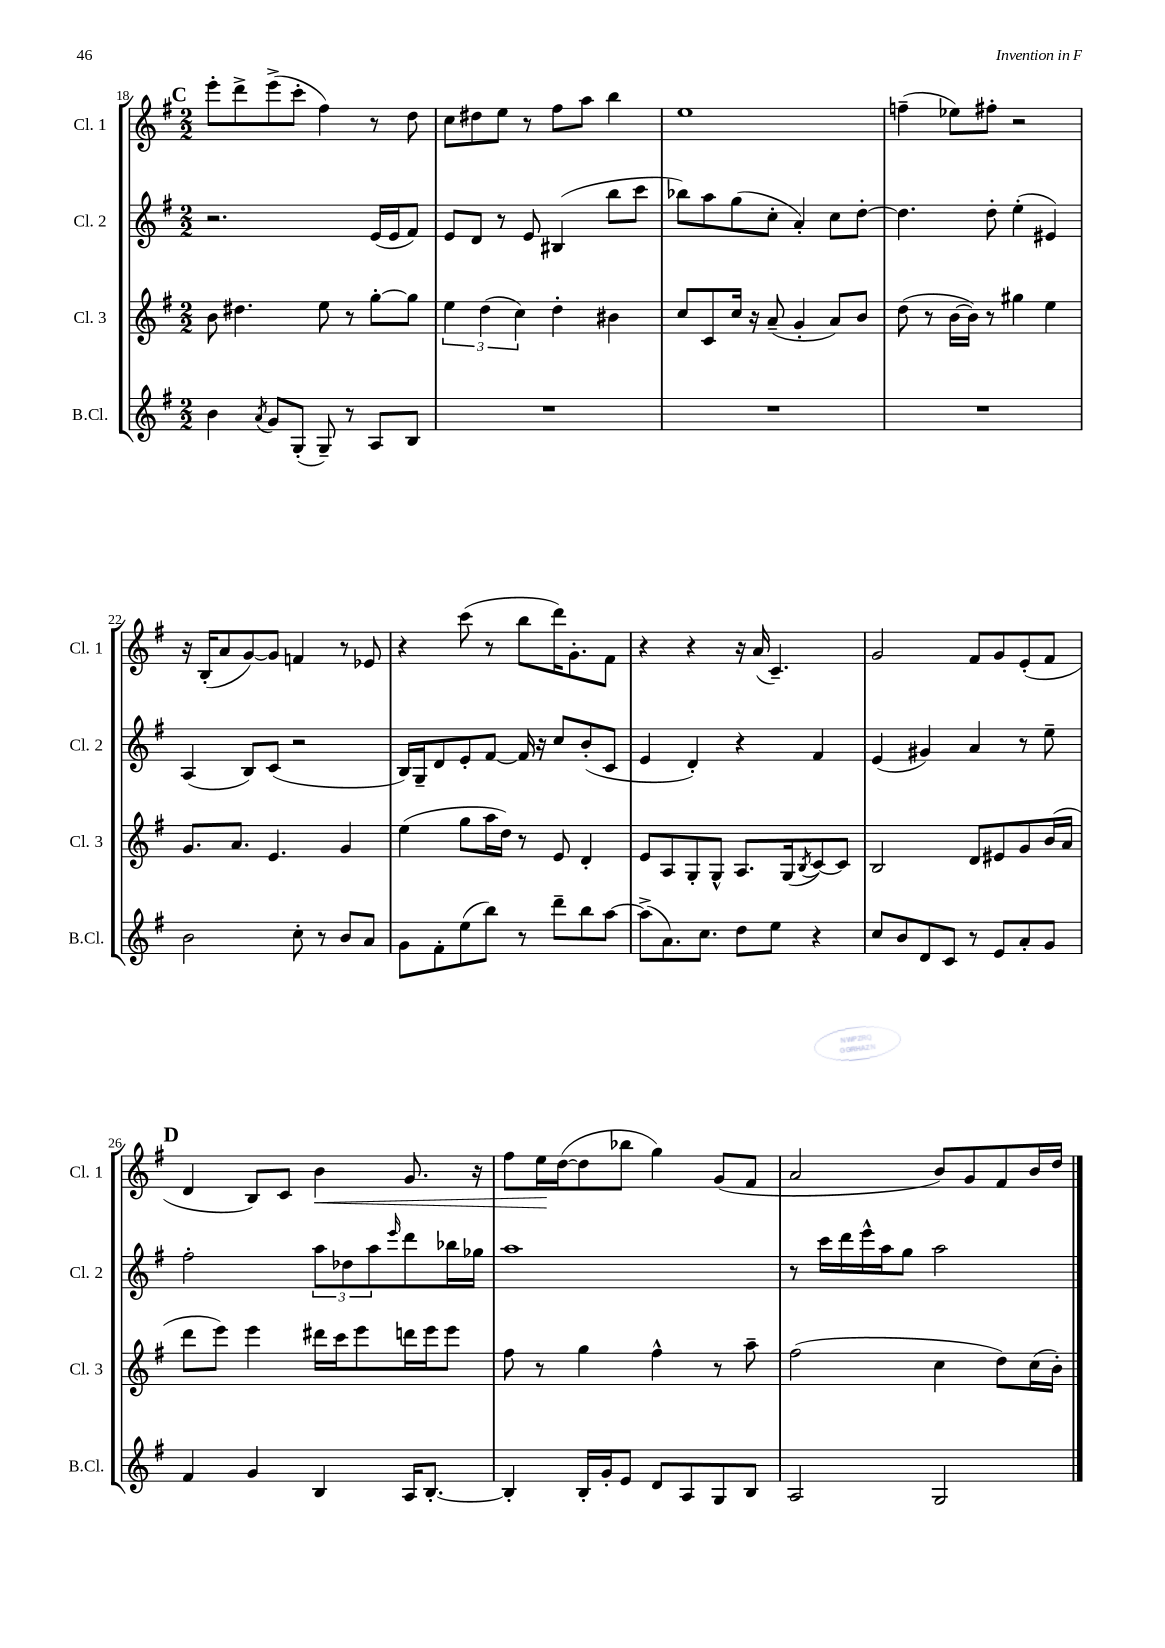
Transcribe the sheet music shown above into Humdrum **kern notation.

**kern	**kern	**kern	**kern
*staff4	*staff3	*staff2	*staff1
*clefG2	*clefG2	*clefG2	*clefG2
*k[f#]	*k[f#]	*k[f#]	*k[f#]
*M2/2	*M2/2	*M2/2	*M2/2
4b	8b	2.r	8eee'
.	4.dd#	.	8ddd^
8qa	.	.	.
8g	.	.	(8eee^
(8G'	.	.	8ccc'
8G~)	8ee	.	4ff#)
8r	8r	.	.
8A	[8gg'	(16e	8r
.	.	16e	.
8B	8gg]	8f#)	8dd
=	=	=	=
1r	6ee	8e	8cc
.	.	8d	8dd#
.	(6dd	.	.
.	.	8r	8ee
.	6cc)	.	.
.	.	8e	8r
.	4dd'	(4B#	8ff#
.	.	.	8aa
.	4b#	8bb	4bb
.	.	8ccc	.
=	=	=	=
1r	8cc	8bb-)	1ee
.	8c	8aa	.
.	16cc	(8gg	.
.	16r	.	.
.	(8a~	8cc'	.
.	4g'	4a')	.
.	8a)	8cc	.
.	8b	[8dd'	.
=	=	=	=
1r	(8dd	4.dd]	(4ff~
.	8r	.	.
.	[16b	.	8ee-)
.	16b])	.	.
.	8r	8dd'	8ff#'
.	4gg#	(4ee'	2r
.	4ee	4e#)	.
=	=	=	=
2b	8.g	(4A	16r
.	.	.	(16B'
.	.	.	8a
.	8.a	.	.
.	.	8B)	[8g)
.	4.e	(8c	8g]
8cc'	.	2r	4f
8r	.	.	.
8b	4g	.	8r
8a	.	.	8e-
=	=	=	=
8g	(4ee	16B)	4r
.	.	16G~	.
8f#'	.	8d	.
(8ee	8gg	8e'	(8ccc
8bb)	16aa	[8f#	8r
.	16dd)	.	.
8r	8r	16f#]	8bb
.	.	16r	.
8ddd~	8e	8cc	16ddd)
.	.	.	8.g'
8bb	4d'	(8b'	.
[8aa	.	8c	8f#
=	=	=	=
(8aa^]	8e	4e	4r
8.a)	8A	.	.
.	8G'	4d')	4r
8.cc	.	.	.
.	8G^^	.	.
8dd	8.A	4r	16r
.	.	.	(16a
8ee	.	.	4.c~)
.	(16G	.	.
.	8qB	.	.
4r	[8c)	4f#	.
.	8c]	.	.
=	=	=	=
8cc	2B	(4e	2g
8b	.	.	.
8d	.	4g#)	.
8c	.	.	.
8r	8d	4a	8f#
8e	8e#	.	8g
8a'	8g	8r	(8e'
8g	(16b	8ee~	8f#
.	16a	.	.
=	=	=	=
4f#	8ddd	2ff#'	4d
.	8eee)	.	.
4g	4eee	.	8B)
.	.	.	8c
4B	16ddd#	12aa	4b
.	16ccc	.	.
.	.	12dd-	.
.	8eee	.	.
.	.	12aa	.
.	.	16qqeee	.
16A	16ddd	8ddd	8.g
[8.B'	16eee	.	.
.	8eee	16bb-	.
.	.	16gg-	16r
=	=	=	=
4B']	8ff#	1aa	8ff#
.	8r	.	16ee
.	.	.	([16dd
16B'	4gg	.	8dd]
16g'	.	.	.
8e	.	.	8bb-
8d	4ff#^^	.	4gg)
8A	.	.	.
8G	8r	.	(8g
8B	8aa~	.	8f#
=	=	=	=
2A	(2ff#	8r	2a
.	.	16ccc	.
.	.	16ddd	.
.	.	16eee^^	.
.	.	16aa	.
.	.	8gg	.
2G	4cc	2aa	8b)
.	.	.	8g
.	8dd)	.	8f#
.	(16cc	.	16b
.	16b')	.	16dd
==	==	==	==
*-	*-	*-	*-
